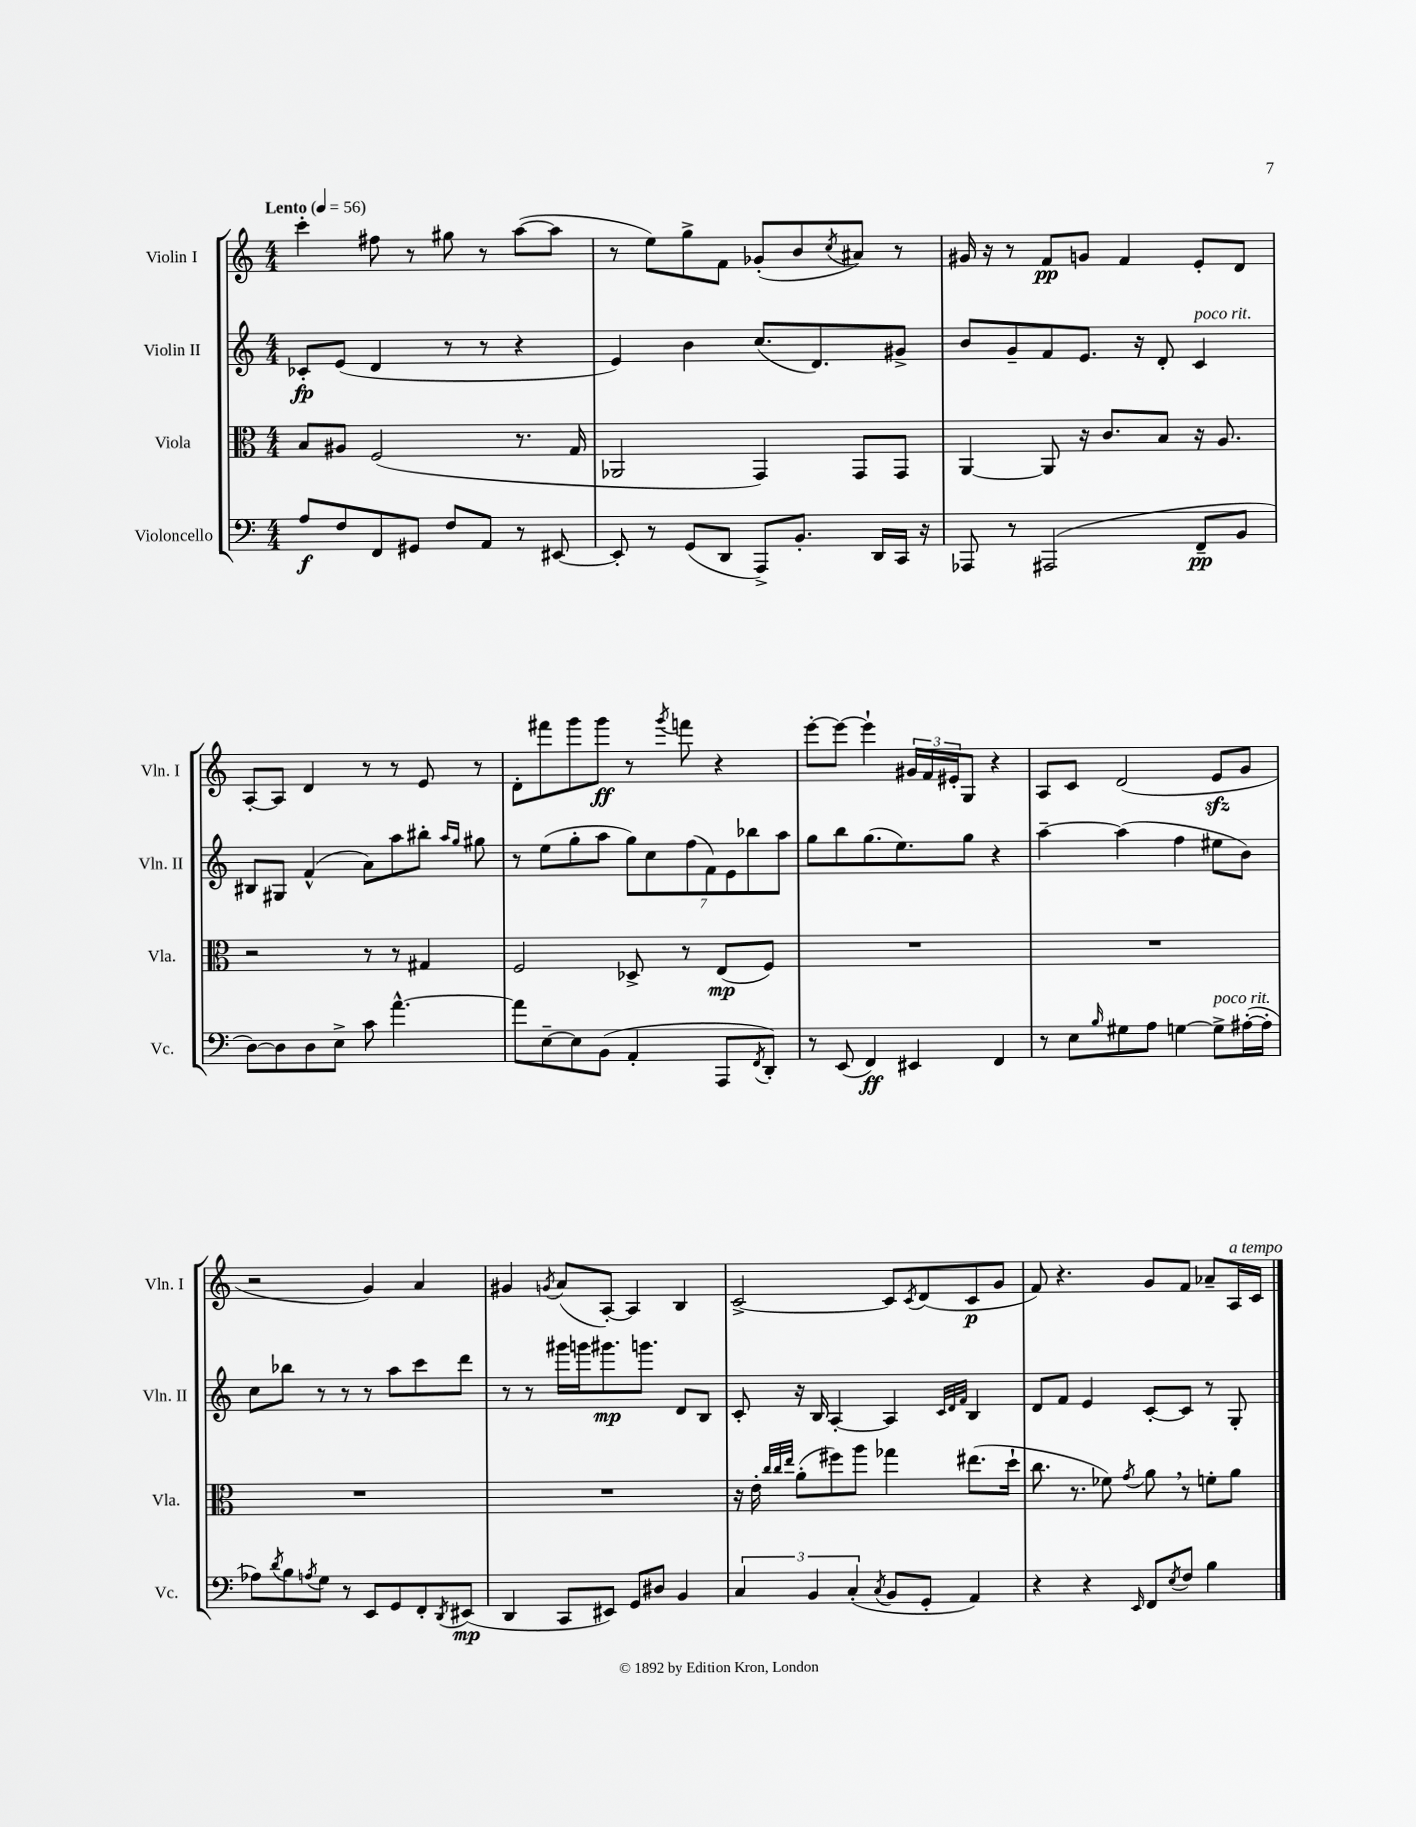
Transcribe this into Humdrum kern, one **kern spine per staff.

**kern	**kern	**kern	**kern
*staff4	*staff3	*staff2	*staff1
*clefF4	*clefC3	*clefG2	*clefG2
*k[]	*k[]	*k[]	*k[]
*M4/4	*M4/4	*M4/4	*M4/4
*MM56	*MM56	*MM56	*MM56
8A	8B	8c-'	4ccc'
8F	8A#	(8e	.
8FF	(2F	4d	8ff#
8GG#	.	.	8r
8F	.	8r	8gg#
8AA	.	8r	8r
8r	8.r	4r	([8aa
[8EE#	.	.	8aa]
.	16G	.	.
=	=	=	=
8EE#']	2AA-	4e)	8r
8r	.	.	8ee)
(8GG	.	4b	8gg^
8DD	.	.	8f
8AAA^)	4GG)	(8.cc	(8g-'
8.BB'	.	.	8b
.	.	8.d)	.
.	.	.	8qcc
.	8GG	.	8a#)
16DD	.	.	.
16CC	8GG	8g#^	8r
16r	.	.	.
=	=	=	=
8AAA-	[4AA	8b	16g#
.	.	.	16r
8r	.	8g~	8r
(2AAA#	8AA]	8f	8f
.	16r	8.e	8g
.	8.c	.	.
.	.	.	4f
.	.	16r	.
.	8B	8d'	.
8FF~	16r	4c	8e'
.	8.A	.	.
8BB	.	.	8d
=	=	=	=
[8D)	2r	8B#	[8A'
8D]	.	8G#	8A]
8D	.	(4f^^	4d
8E^	.	.	.
8c	8r	8a)	8r
[4.a^^	8r	8aa	8r
.	4G#	8bb#'	8e
.	.	16qqaa	.
.	.	16qqgg	.
.	.	8gg#	8r
=	=	=	=
8a]	2F	8r	8d'
[8E~	.	(8ee	8fff#
8E]	.	8gg'	8ggg
(8BB	.	8aa	8ggg
4AA'	8D-^	14gg)	8r
.	.	14cc	.
.	.	.	8qggg
.	8r	.	8fff
.	.	(14ff	.
.	.	14f)	.
8AAA	(8E	.	4r
.	.	14e	.
.	.	14bb-	.
8qFF	.	.	.
8DD')	8F)	.	.
.	.	14aa	.
=	=	=	=
8r	1r	8gg	[8eee'
(8EE	.	8bb	8eee_
4FF)	.	(8.gg	4eee`]
.	.	8.ee)	.
4EE#	.	.	24g#
.	.	.	24f
.	.	.	24e#'
.	.	8gg	8G
4FF	.	4r	4r
=	=	=	=
8r	1r	[4aa~	8A
8E	.	.	8c
16qqB	.	.	.
8G#	.	(4aa]	(2d
8A	.	.	.
[4G	.	4ff	.
8G^]	.	8ee#	8e
([16A#'	.	8b)	8g
16A#']	.	.	.
=	=	=	=
8A-)	1r	8cc	2r
8qd	.	.	.
8B	.	8bb-	.
8qA	.	.	.
8G	.	8r	.
8r	.	8r	.
8EE	.	8r	4g)
8GG	.	8aa	.
8FF'	.	8ccc	4a
8qDD	.	.	.
(8EE#	.	8ddd	.
=	=	=	=
4DD	1r	8r	4g#
.	.	8r	.
.	.	.	8qg
8CC	.	16ggg#	(8a
.	.	16ggg	.
8EE#)	.	8.ggg#	[8A')
8GG	.	.	4A]
.	.	8.ggg	.
8D#	.	.	.
4BB	.	8d	4B
.	.	8B	.
=	=	=	=
6C	16r	8c'	[2c^
.	16e'	.	.
.	32qqcc	.	.
.	32qqcc	.	.
.	32qqee	.	.
.	(8a'	16r	.
6BB	.	.	.
.	.	16B	.
.	8ff#)	[4A'	.
(6C'	.	.	.
.	8aa	.	.
8qC	.	.	.
8BB	4gg-	4A]	8c]
.	.	.	8qc
8GG'	.	.	(8d
.	.	32qqc	.
.	.	32qqd	.
.	.	32qqf	.
4AA)	(8.ee#	4B	8c
.	.	.	8g
.	16dd`	.	.
=	=	=	=
4r	8.cc	8d	8f)
.	.	8f	4.r
.	8.r	.	.
4r	.	4e	.
.	8f-)	.	.
16qqEE	8qg	.	.
8FF	8a	[8c'	8g
8qE	.	.	.
8F	8r	8c]	8f
4B	8f'	8r	8a-~
.	8a	8G'	16A
.	.	.	16c
==	==	==	==
*-	*-	*-	*-
